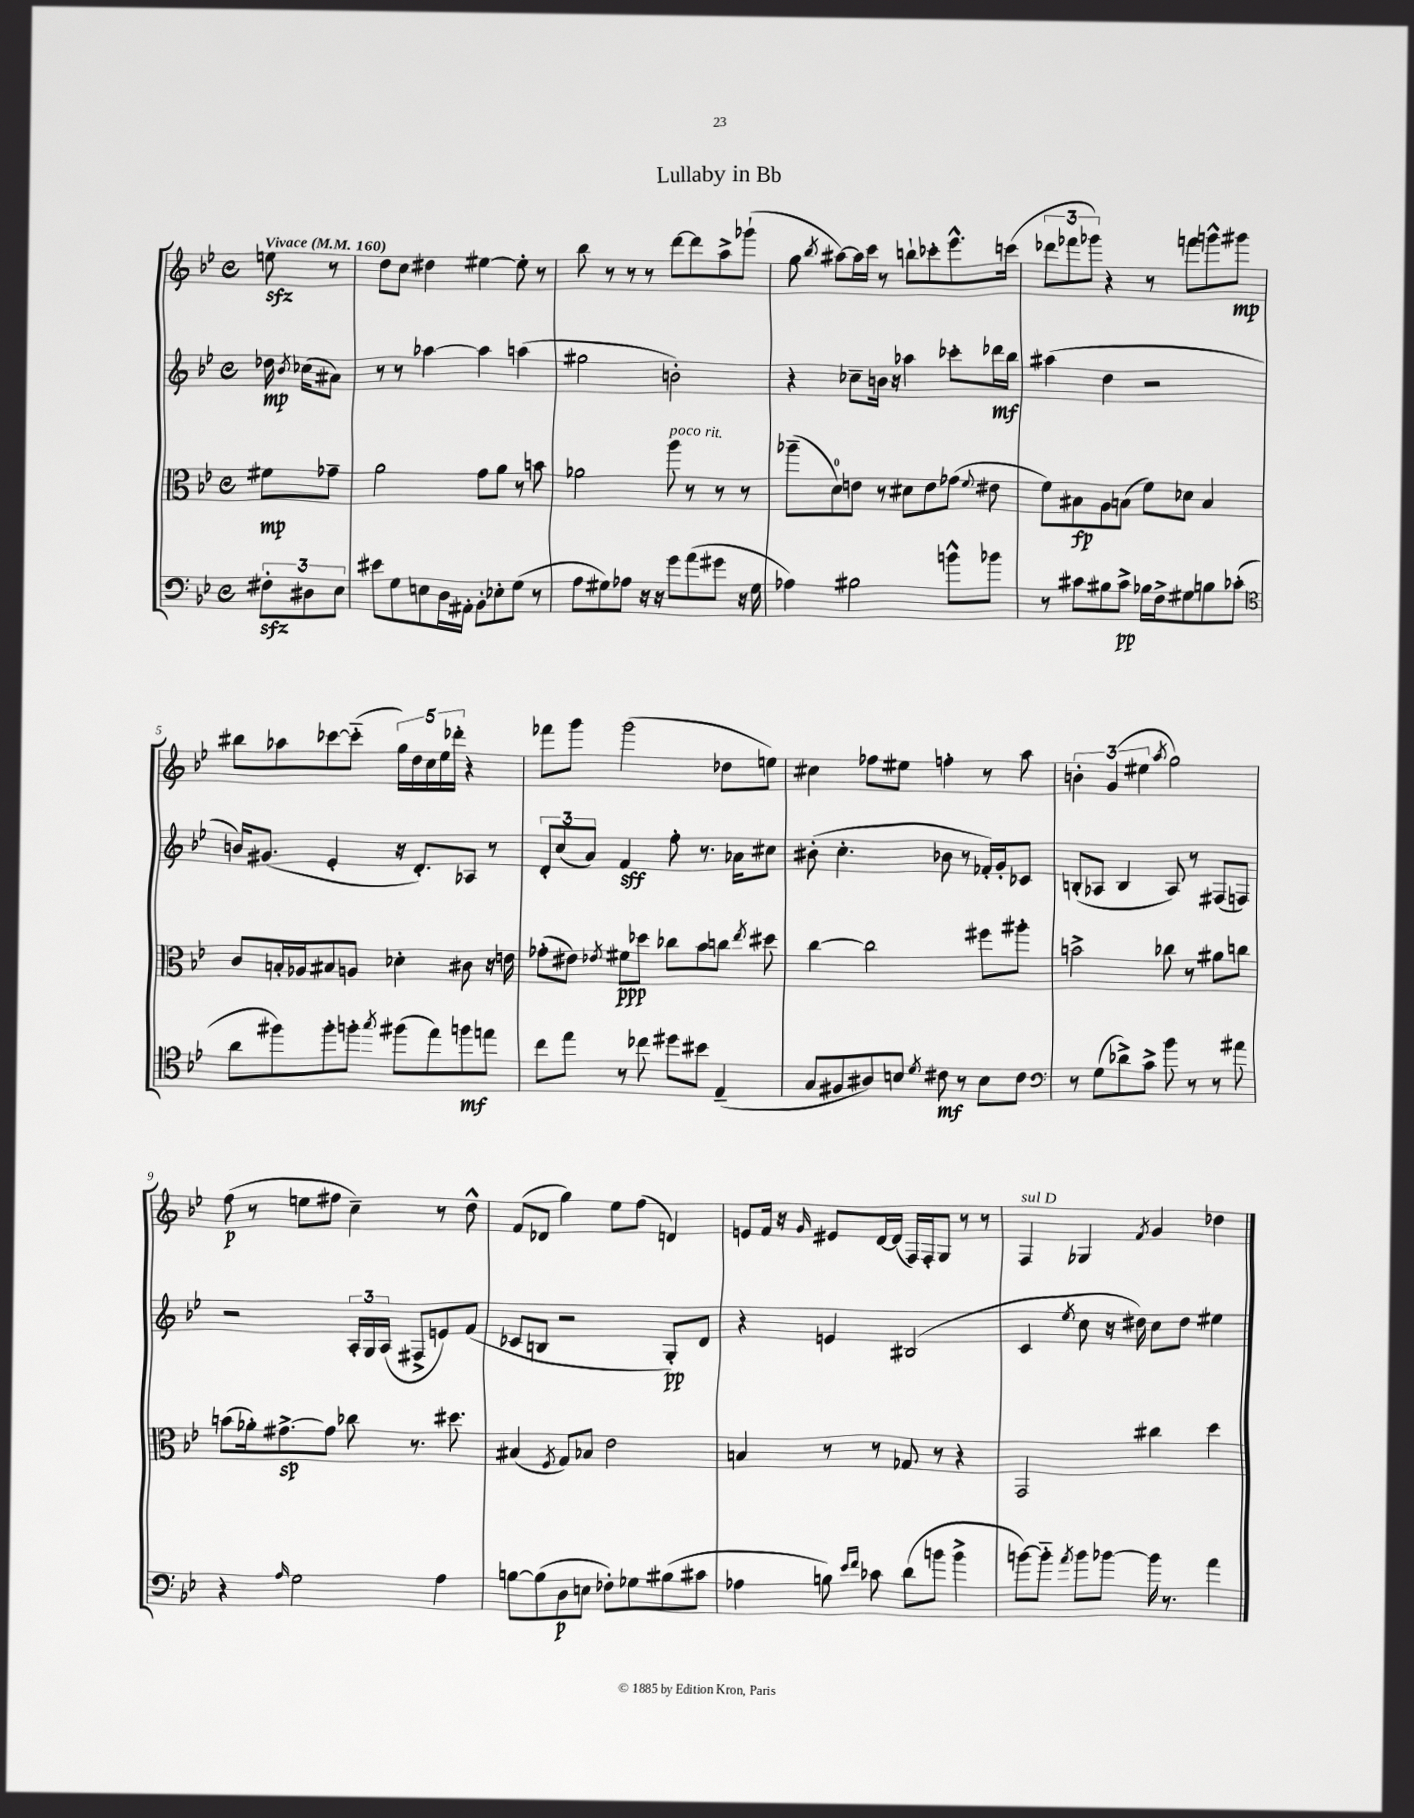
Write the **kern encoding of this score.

**kern	**kern	**kern	**kern
*staff4	*staff3	*staff2	*staff1
*clefF4	*clefC3	*clefG2	*clefG2
*k[b-e-]	*k[b-e-]	*k[b-e-]	*k[b-e-]
*M4/4	*M4/4	*M4/4	*M4/4
*met(c)	*met(c)	*met(c)	*met(c)
*MM160	*MM160	*MM160	*MM160
12F#'	8f#	16dd-	8ee
.	.	8qb-	.
.	.	(16cc-	.
12D#	.	.	.
.	8g-~	8a#)	8r
12E-	.	.	.
=	=	=	=
8e#	2a	8r	8dd
8G	.	8r	8cc
8E	.	[4aa-	4dd#
16D	.	.	.
16AA#'	.	.	.
8BB-'	8g	4aa-]	[4ee#
8E-'	8a	.	.
(8G	8r	(4aa	8ee#']
8r	8b	.	8r
=	=	=	=
8A	2a-	2gg#	8bb-
8G#)	.	.	8r
8A-	.	.	8r
16r	.	.	8r
16r	.	.	.
8g	8aa	2b')	[8ddd
(8a	8r	.	8ddd]
8g#	8r	.	8aa^
16r	8r	.	(8ggg-`
16G#	.	.	.
=	=	=	=
4A-)	(8aa-~	4r	8gg
.	.	.	8qbb-
.	8d)	.	[8aa#)
2B#	8e	8cc-~	16aa#]
.	.	.	16ccc
.	8r	16b	8r
.	.	16r	.
.	8d#	4aa-	8bb`
.	8e	.	8ccc-'
8b^^	(8g-	8ccc-'	8.eee-^^
.	8qqf	.	.
8b-	8e#	16ddd-	.
.	.	16bb-	(16ccc
=	=	=	=
8r	8f)	(4aa#	12ddd-
.	.	.	12fff-
8c#	8B#	.	.
.	.	.	12ggg-)
8B#	8A	4dd	4r
8c#^	(8B	.	.
16B-	8f)	2r	8r
16F^	.	.	.
8G#	8d-	.	8fff
8B	4B	.	8ggg^^
(8c-'	.	.	8ggg#
=	=	=	=
*clefC4	*	*	*
8a	8c	16b)	8bb#
.	.	(8.g#	.
8ff#)	16B'	.	8aa-
.	16A-	.	.
8ff#'	8B#	4e-'	[8ccc-
8ff'	8A	.	(8ccc-'~]
8qgg	.	.	.
(8ff#	4d-'	16r	20gg)
.	.	.	20dd
.	.	8.d')	.
.	.	.	20cc
8ee-)	.	.	.
.	.	.	20ee-
.	.	.	20ddd-'
8ff	8c#	8A-	4r
8ee	16r	8r	.
.	16e	.	.
=	=	=	=
8cc	(8g-'	12d'	8fff-
.	.	(12cc	.
8ee-	8e#)	.	8ggg
.	.	12a)	.
.	8qe-	.	.
8r	8f#	4f	(2ggg
8cc-	8dd-	.	.
8dd#	8cc-	8ff'	.
8b#	8b-	8.r	.
(4E-~	8cc	.	8dd-
.	.	16a-	.
.	8qee-	.	.
.	8dd#	8cc#	8ee)
=	=	=	=
8G	[4cc	(8b#'	4cc#
8F#	.	4.cc'	.
8A#)	2cc]	.	8ff-
8B	.	.	8ee#
8qd	.	.	.
8c#	.	8b-	4ff'
8r	.	8r	.
8B	8ff#	16f-')	8r
.	.	16g'	.
8c#	8aa#'	8c-	8aa
=	=	=	=
*clefF4	*	*	*
8r	2b^	(8B'	6b'
(8G	.	8A-	.
.	.	.	(6g
8d-^)	.	4B	.
.	.	.	6ee#
8c^	.	.	.
.	.	.	8qaa
8b-	8cc-	8A-)	2gg)
8r	8r	8r	.
8r	8a#	(8F#	.
8a#	8cc	8F)	.
=	=	=	=
4r	(8b	2r	(8ff
.	16a-')	.	8r
.	[8.g#^	.	.
16qqA	.	.	.
2G	.	.	8ee
.	8g#]	.	8ff#
.	8cc-	24A'	4cc~)
.	.	24G	.
.	.	(24A	.
.	8.r	8F#^	.
4A	.	8e)	8r
.	8.dd#	.	.
.	.	(8f	8dd^^
=	=	=	=
[8B	(4B#	8c-	(8f
(8B]	.	8B	8d-
.	8qF	.	.
8D	8G)	2r	4gg)
8E	8B-	.	.
8F-')	2e-	.	8ee-
8G-	.	.	(8ff
(8B#	.	8G')	4d)
8c#	.	8d	.
=	=	=	=
4A-	4B	4r	8e
.	.	.	16f
.	.	.	16r
.	.	.	16qqg
8B)	8r	4e	8e#
16qqe-	.	.	.
16qqf	.	.	.
8c-	8r	.	[16d
.	.	.	(16d]
(8d	8G-	(2B#	16F)
.	.	.	16F'
8b	8r	.	8G
4b^	4r	.	8r
.	.	.	8r
=	=	=	=
[8b)	2GG	4c	4F
8b'~]	.	.	.
8qa	.	8qee-	.
8b	.	8cc	4G-
[8b-	.	16r	.
.	.	16dd#)	.
.	.	.	8qf
16b-]	4cc#	8cc	4g
8.r	.	.	.
.	.	8dd#	.
4a	4dd	4ee#	4dd-
==	==	==	==
*-	*-	*-	*-
